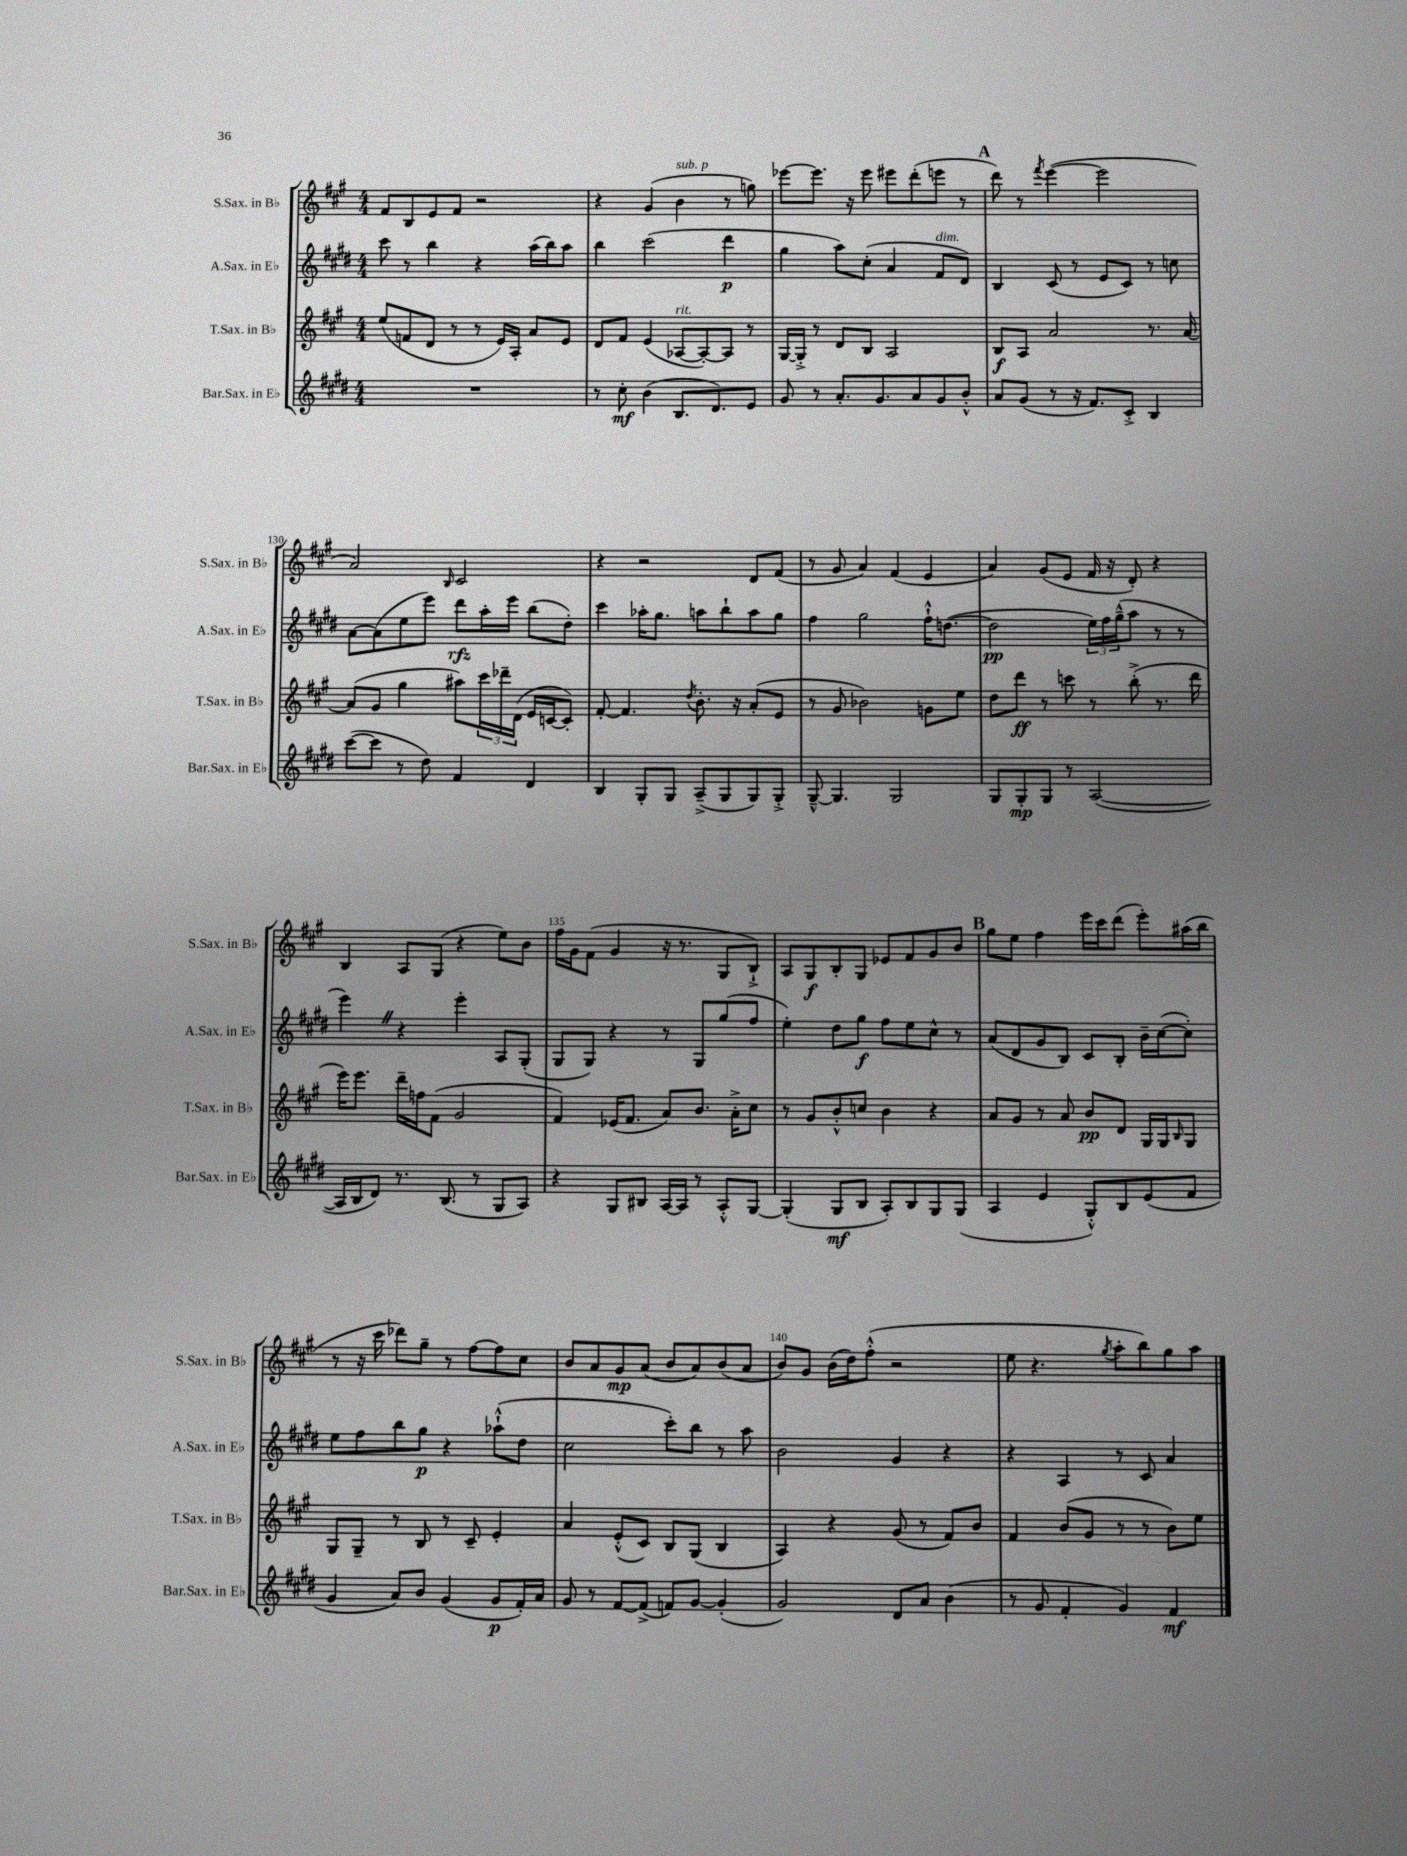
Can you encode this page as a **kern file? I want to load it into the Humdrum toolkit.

**kern	**kern	**kern	**kern
*staff4	*staff3	*staff2	*staff1
*clefG2	*clefG2	*clefG2	*clefG2
*k[f#c#g#d#]	*k[f#c#g#]	*k[f#c#g#d#]	*k[f#c#g#]
*M4/4	*M4/4	*M4/4	*M4/4
1r	(8ee	8ccc#	8f#
.	8f	8r	8B
.	8d	4bb	8e
.	8r	.	8f#
.	8r	4r	2r
.	16e)	.	.
.	16A'	.	.
.	8a	(16aa	.
.	.	16bb)	.
.	8e	8aa	.
=	=	=	=
8r	8d	4bb	4r
8cc#'	8f#	.	.
(4b	(4e	(2ccc#	(4g#
8.B	[8A-	.	4b
.	8A-'_)	.	.
8.d#)	.	.	.
.	8A-]	4ddd#	8r
8e	8r	.	8gg)
=	=	=	=
8g#	[16G#	4gg#	[8eee-
.	16G#'^]	.	.
8r	8r	.	8.eee-]
8.a'	8d	8aa)	.
.	.	.	16r
.	8B	(8cc#'	8eee-
8.g#	.	.	.
.	2A	4a	8eee#
8a	.	.	(8ddd'
8g#	.	8f#	8eee
8b'^^	.	8d#)	8r
=	=	=	=
8a	8B	4B	8ddd)
(8g#	8A	.	8r
.	.	.	8qfff#
8r	2a	(8c#	([4eee
16r	.	8r	.
8.f#)	.	.	.
.	.	8e	2eee]
8c#'^	.	8c#)	.
4B	8.r	8r	.
.	.	8cc	.
.	[16a	.	.
=	=	=	=
([8ccc#	(8a]	[8a	2a)
8ccc#]	8g#	(8a]	.
8r	4gg#	8ee	.
8dd#)	.	8eee)	.
.	.	.	16qqB
4f#	8aa#)	8ddd#	2c#
.	24ccc#	16aa'	.
.	24ddd-~	.	.
.	.	16eee	.
.	(24d	.	.
4d#	16e	(8bb	.
.	[16c	.	.
.	8c'])	8dd#')	.
=	=	=	=
4B	[8f#'	4ccc#	4r
.	4.f#]	.	.
8G#'	.	16aa-'	2r
.	.	8.gg#	.
8G#	.	.	.
.	8qdd	.	.
(8A~^	8.b'	8aa	.
8G#	.	8bb`	.
.	16r	.	.
8G#)	(8a'	8aa	8d
8G#'^	8e	8gg#	(8f#
=	=	=	=
[8G#~^^	8r	4ff#	8r
4.G#]	8g#	.	8g#
.	2b-)	2gg#	4a)
2G#	.	.	(4f#
.	8g	16ff#`^^	4e
.	.	([8.dd	.
.	8ee	.	.
=	=	=	=
8G#	8dd	2dd]	4a)
8G#'	8ddd	.	.
8G#	8r	.	(8g#
8r	8ccc	.	8e
([2A	8r	24ee)	16f#
.	.	24ff#	.
.	.	.	16r
.	.	(24gg#~^^	.
.	(8bb'^	8aa	8d')
.	8.r	8r	4r
.	.	8r	.
.	16ddd	.	.
=	=	=	=
16A]	16eee)	4eee)	4B
16B	8.eee	.	.
8d#)	.	.	.
8.r	16ddd~	4r	8A
.	16ff	.	.
.	(8f#	.	(8G#
(8.B	.	.	.
.	2g#	4eee'	4r
8r	.	.	.
8G#	.	8A	8ee)
8A)	.	(8G#'	8b
=	=	=	=
4r	4f#)	8G#	16ff#
.	.	.	16g#
.	.	8G#)	(8f#
8G#	(16e-	4r	4g#
.	8.f#	.	.
8B#	.	.	.
[16A	8a)	8r	16r
16A]	.	.	8.r
8r	8.b	8G#	.
8A'^^	.	(8gg#	8G#
.	16a'^	.	.
[8G#	8cc#	8ff#	8B`^)
=	=	=	=
(4G#']	8r	4ee')	8A
.	8g#	.	8G#
8G#	8b'^^	8dd#	8B'
8B	8cc	8gg#	8G#
8A')	4b	8ff#	8e-
8B	.	8ee	8f#
8G#	4r	8cc#^^	8g#
(8G#	.	8r	8b
=	=	=	=
4A	8a	(8a	8gg#
.	8g#	8d#	8ee
4e	8r	8g#	4ff#
.	8a	8B)	.
8G#'^^)	8b	8c#	16eee
.	.	.	16ccc#
8B	8d	8B'	(8ddd
(8e	16G#	16b~	8eee')
.	16G#	([16cc#	.
.	16qqB	.	.
8f#	8G#	8cc#'])	(16aa#
.	.	.	16bb
=	=	=	=
4g#	8G#	8ee	8r
.	8G#~	8ff#	16r
.	.	.	16ccc#
8a)	8r	8bb	8ddd-)
8b	8B	8gg#	8gg#~
(4g#	8r	4r	8r
.	8c#~	.	[8ff#
8g#	4e'	(8aa-`^^	8ff#]
16f#')	.	8dd#	8cc#
16a	.	.	.
=	=	=	=
8g#	4a	2cc#	8b
8r	.	.	8a
[8f#	(8e'^^	.	8g#
(8f#^]	8c#)	.	(8a
8f)	8B	8ccc#')	8b
[8g#	(8G#	8bb	8a)
(4g#']	4B	8r	(8b
.	.	8aa	8a
=	=	=	=
2g#)	4A)	2b	8b)
.	.	.	8g#
.	4r	.	(16b
.	.	.	16dd)
.	.	.	(8ff#'^^
8d#	(8g#	4g#	2r
8a	8r	.	.
(4b	8f#)	4r	.
.	8b	.	.
=	=	=	=
8r	4f#	4r	8ee
8g#	.	.	4.r
4f#'	(8b	4A	.
.	8g#	.	.
.	.	.	8qgg#
4g#)	8r	8r	8aa'
.	8r	8c#	8bb)
4f#	8b)	4a	8gg#
.	8ee	.	8aa
==	==	==	==
*-	*-	*-	*-
